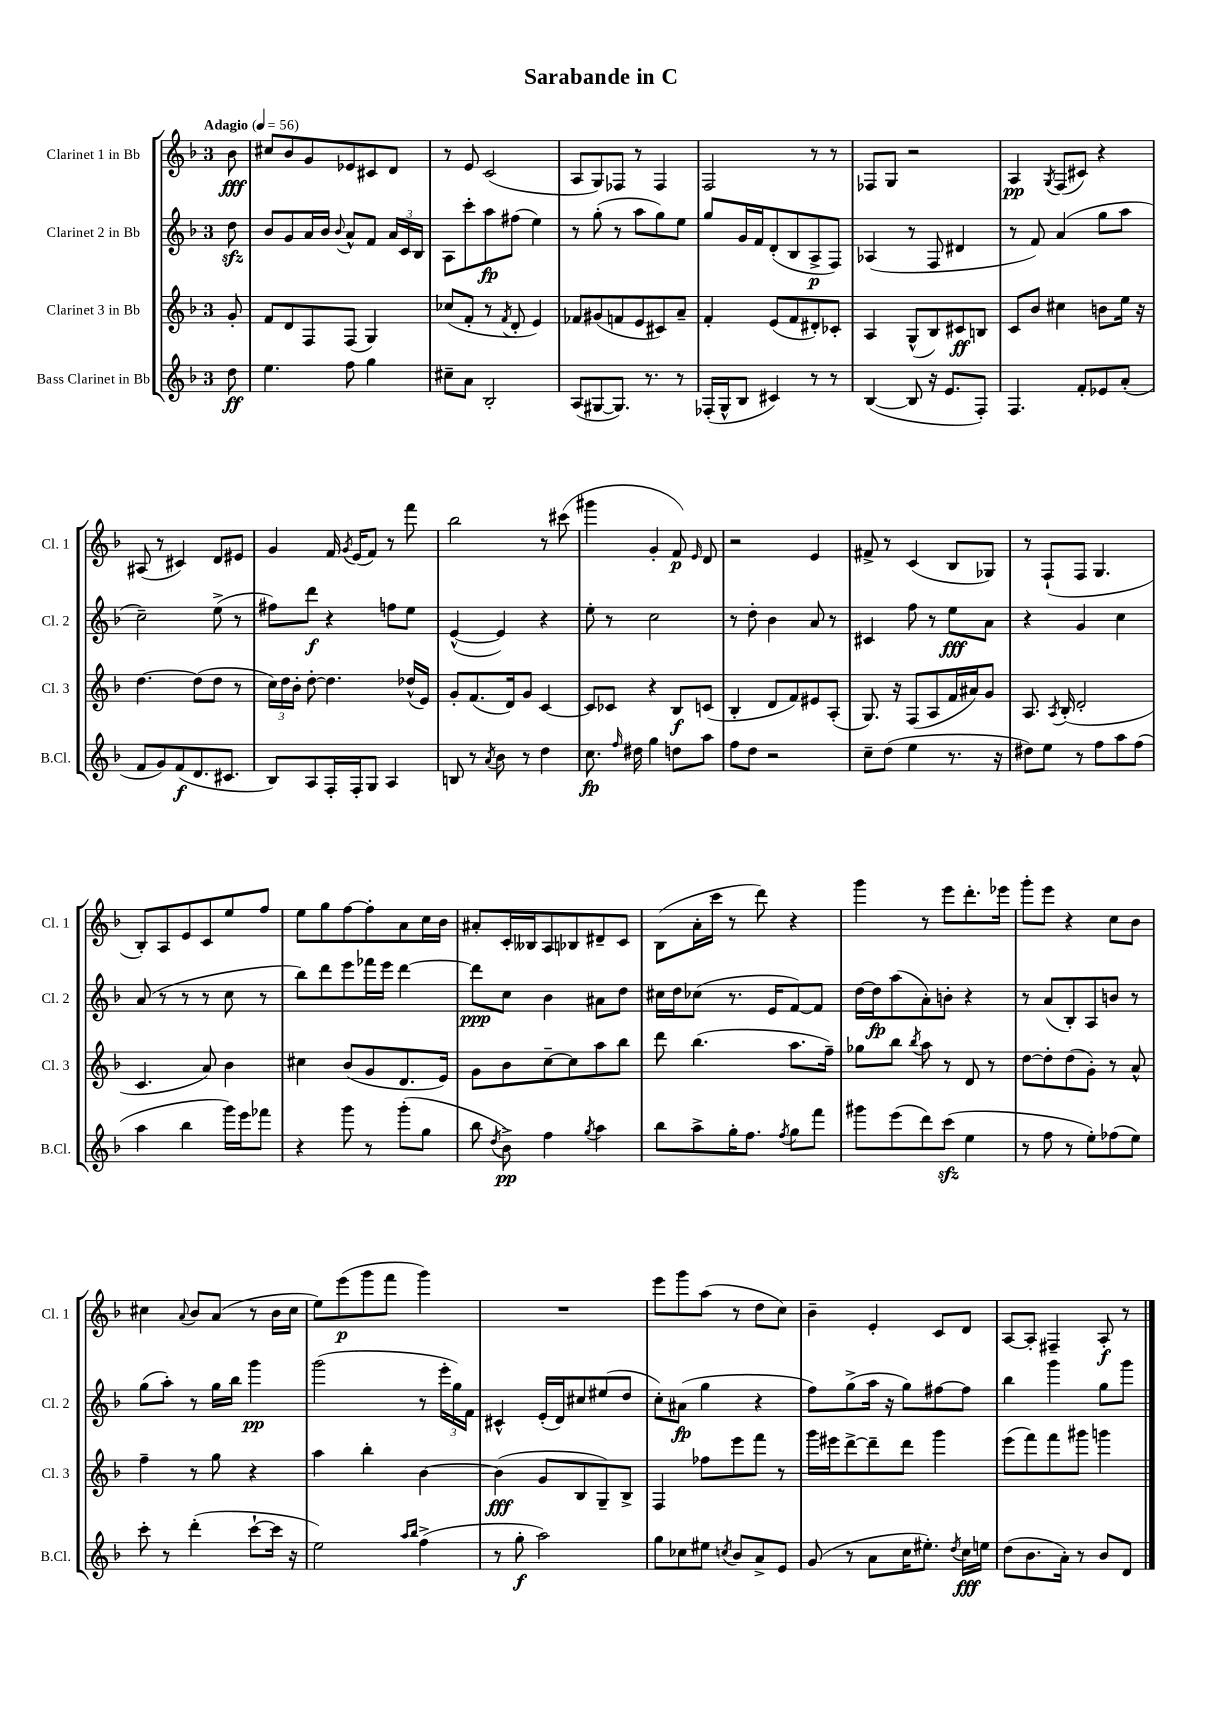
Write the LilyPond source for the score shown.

\header { title = "Sarabande in C" }
<<
\new StaffGroup <<
\new Staff = "s0" \with { instrumentName = "Clarinet 1 in Bb" shortInstrumentName = "Cl. 1" } {
    \clef treble \key f \major \once \override Staff.TimeSignature.style = #'single-digit \time 3/4 \partial 8 \tempo "Adagio" 4 = 56
    \autoBeamOff bes'8\fff |
    cis''8[ bes'8 g'8 ees'8 cis'8 d'8] |
    r8 e'8 c'2( |
    a8[ g8) fes8] r8 fes4 |
    f2 r8 r8 |
    fes8[ g8] r2 |
    a4\pp \acciaccatura { g8 } f8[( cis'8]) r4 |
    ais8( r8 cis'4) d'8[ eis'8] |
    g'4 f'16 \acciaccatura { g'8 } e'16[( f'8]) r8 f'''8 |
    bes''2 r8 cis'''8( |
    gis'''4 g'4-. f'8\p) \grace { e'16 } d'8 |
    r2 e'4 |
    fis'8-> r8 c'4( bes8[ ges8]) |
    r8 f8[-!( f8] g4. |
    bes8[-.) a8 e'8 c'8 e''8 f''8] |
    e''8[ g''8 f''8~ f''8-. a'8 c''16 bes'16] |
    ais'8[-. c'16-. beses16 a8 bes8 dis'8-- c'8] |
    bes8[( a'16-. c'''16] r8 d'''8) r4 |
    g'''4 r8 e'''8[ d'''8.-. ees'''16] |
    g'''8[-. e'''8] r4 c''8[ bes'8] |
    cis''4 \appoggiatura { a'8 } bes'8[ a'8]( r8 bes'16[ cis''16] |
    e''8[) e'''8\p( g'''8 f'''8] g'''4) |
    R2. |
    e'''8[ g'''8 a''8]( r8 d''8[ c''8]) |
    bes'4-- e'4-. c'8[ d'8] |
    a8[~ a8]-. fis4-- a8-.\f r8 \bar "|." |
}
\new Staff = "s1" \with { instrumentName = "Clarinet 2 in Bb" shortInstrumentName = "Cl. 2" } {
    \clef treble \key f \major \once \override Staff.TimeSignature.style = #'single-digit \time 3/4 \partial 8
    \autoBeamOff d''8\sfz |
    bes'8[ g'8 a'16 bes'16] \appoggiatura { bes'8 } a'8[-^ f'8] \tuplet 3/2 { a'16[ c'16 bes16] } |
    a8[ c'''8-. a''8\fp fis''8]( e''4) |
    r8 g''8-.( r8 a''8[ g''8) e''8] |
    g''8[ g'16 f'16 d'8-.( bes8 a8->\p f8]) |
    aes4( r8 f8 dis'4 |
    r8 f'8) a'4( g''8[ a''8] |
    c''2--) e''8->( r8 |
    fis''8[) d'''8]\f r4 f''8[ e''8] |
    e'4~-^( e'4) r4 |
    e''8-. r8 c''2 |
    r8 d''8-. bes'4 a'8 r8 |
    cis'4 f''8 r8 e''8[\fff a'8] |
    r4 g'4 c''4 |
    a'8( r8 r8 r8 c''8 r8 |
    bes''8[) d'''8 e'''8 fes'''16 e'''16] d'''4~ |
    d'''8[\ppp c''8] bes'4 ais'8[ d''8] |
    cis''16[ d''16 ces''8]( r8. e'16[ f'8~) f'8] |
    d''16[~ d''16\fp a''8( a'8-.) b'8]-. r4 |
    r8 a'8[( bes8-.) a8 b'8] r8 |
    g''8[( a''8]-.) r8 g''16[ bes''16] g'''4\pp |
    g'''2( r8 \tuplet 3/2 { e'''16[-. g''16) f'16] } |
    cis'4-^ e'16[-.( d'16) cis''8 eis''8( d''8] |
    c''8[-.) ais'8]\fp( g''4 r4 |
    f''8[) g''8->( a''16] r16 g''8[) fis''8~ fis''8] |
    bes''4 g'''4 g''8[ g'''8] \bar "|." |
}
\new Staff = "s2" \with { instrumentName = "Clarinet 3 in Bb" shortInstrumentName = "Cl. 3" } {
    \clef treble \key f \major \once \override Staff.TimeSignature.style = #'single-digit \time 3/4 \partial 8
    \autoBeamOff g'8-. |
    f'8[ d'8 f8 f8]( g4) |
    ces''8[( f'8]-. r8 \acciaccatura { f'8 } d'8-. e'4) |
    fes'8[ gis'8( f'8 e'8 cis'8) a'8]-- |
    f'4-. e'8[( f'8 dis'8-.) ces'8]-. |
    a4 g8[-^( bes8) cis'8\ff b8] |
    c'8[ bes'8] cis''4 b'8[ e''16] r16 |
    d''4.~ d''8[( d''8] r8 |
    \tuplet 3/2 { c''16[) d''16 bes'16]-. } d''8~-. d''4. des''16[-^( e'16]) |
    g'8[-. f'8.( d'16) g'8] c'4~ |
    c'8[ ces'8] r4 bes8[\f c'8]( |
    bes4-. d'8[ f'8) eis'8 a8]-.( |
    g8.) r16 f8[( a8 f'16 ais'16) g'8] |
    a8. \acciaccatura { a8 } bes16-.( d'2-. |
    c'4. a'8) bes'4 |
    cis''4 bes'8[( g'8 d'8. e'16]) |
    g'8[ bes'8 c''8~-- c''8 a''8 bes''8] |
    d'''8 bes''4.( a''8.[ f''16]--) |
    ges''8[ bes''8] \acciaccatura { bes''8 } a''8 r8 d'8 r8 |
    d''8[~ d''8-. d''8( g'8]-.) r8 a'8-^ |
    f''4-- r8 g''8 r4 |
    a''4 bes''4-. bes'4~ |
    bes'4\fff( g'8[ bes8 g8--) bes8]-> |
    f4 fes''8[ e'''8 f'''8] r8 |
    g'''16[ eis'''16 d'''8~-> d'''8-- d'''8] g'''4 |
    e'''8[( f'''8) f'''8 gis'''8] g'''4 \bar "|." |
}
\new Staff = "s3" \with { instrumentName = "Bass Clarinet in Bb" shortInstrumentName = "B.Cl." } {
    \clef treble \key f \major \once \override Staff.TimeSignature.style = #'single-digit \time 3/4 \partial 8
    \autoBeamOff d''8\ff |
    e''4. f''8 g''4 |
    cis''8[-- a'8] bes2-. |
    a8[( gis8~ gis8.]) r8. r8 |
    fes16[-.( g16-^ bes8] cis'4) r8 r8 |
    bes4~( bes8 r16 e'8.[ f8]-.) |
    f4. f'8[-. ees'8 a'8]-.( |
    f'8[ g'8) f'8\f( d'8. cis'8.] |
    bes8[) a8 f16-. f16-. g8] a4 |
    b8 r8 \acciaccatura { a'8 } bes'8 r8 d''4 |
    c''8.\fp \grace { f''16 } dis''16 g''4 d''8[ a''8] |
    f''8[ d''8] r2 |
    c''8[-- d''8]( e''4 r8. r16 |
    dis''8[) e''8] r8 f''8[ a''8 f''8]( |
    a''4 bes''4 g'''16[) e'''16 fes'''8] |
    r4 g'''8 r8 g'''8[-.( g''8] |
    bes''8 \acciaccatura { d''8 } bes'8->\pp) f''4 \acciaccatura { g''8 } a''4 |
    bes''8[ a''8-> g''16-. f''8.] \acciaccatura { f''8 } g''8[ f'''8] |
    gis'''8[ e'''8( d'''8) c'''8]\sfz( e''4 |
    r8 f''8 r8 e''8[-.) fes''8( e''8]) |
    c'''8-. r8 d'''4-.( c'''8[~-! c'''16] r16 |
    e''2) \grace { a''16[ bes''16] } f''4->( |
    r8 g''8-.\f a''2) |
    g''8[ ces''8 eis''8] \acciaccatura { c''8 } bes'8[ a'8-> e'8] |
    g'8( r8 a'8[ c''16 eis''8.]-.) \acciaccatura { d''8 } c''16[\fff e''16] |
    d''8[( bes'8. a'16]-.) r8 bes'8[ d'8] \bar "|." |
}
>>
>>
\layout { \context { \Score \remove "Bar_number_engraver" } }
